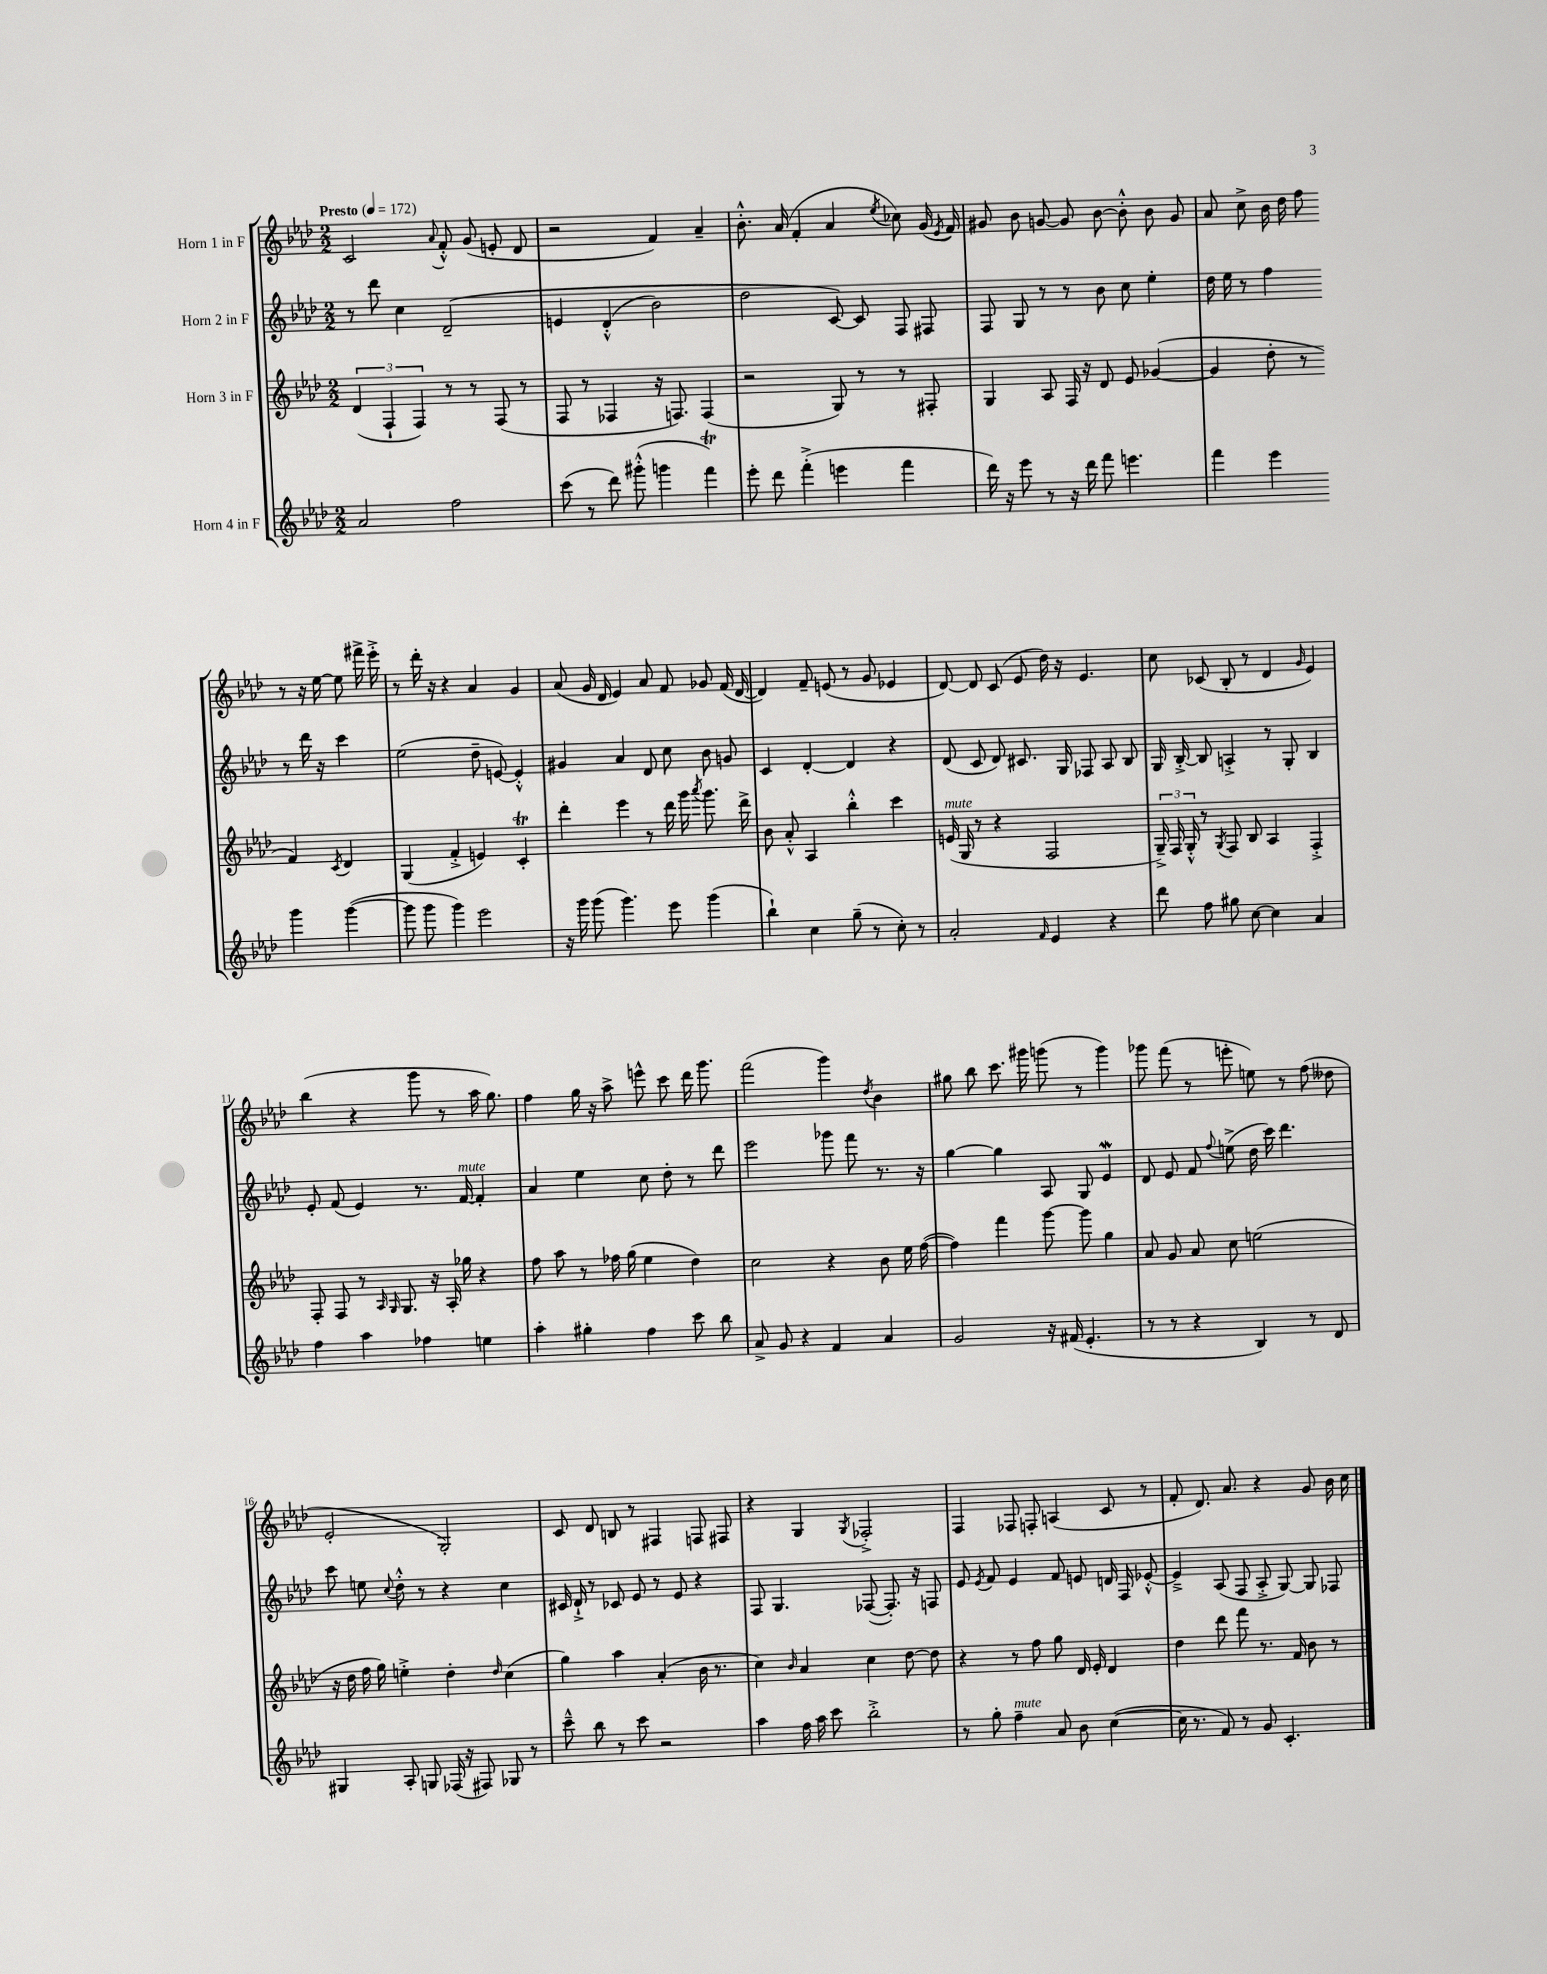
<<
\new StaffGroup <<
\new Staff = "s0" \with { instrumentName = "Horn 1 in F" } {
    \clef treble \key aes \major \numericTimeSignature \time 2/2 \tempo "Presto" 4 = 172
    \autoBeamOff c'2 \appoggiatura { aes'8 } f'8-.-^ g'8( e'8-. des'8 |
    r2 f'4) aes'4-- |
    bes'8.-.-^ aes'16( f'4-. aes'4 \acciaccatura { ees''8 } ces''8) g'16( \acciaccatura { ees'8 } f'16) |
    gis'8 bes'8 g'8~ g'8 bes'8~ bes'8-.-^ bes'8 g'8 |
    aes'8 c''8-> bes'16 des''16 f''8 r8 r16 ees''16~ ees''8 fis'''16-> ees'''16-.-> |
    r8 des'''16-. r16 r4 aes'4 g'4 |
    aes'8( g'16 des'16 ees'4) aes'8 f'8 ges'8 f'16( des'16~ |
    des'4) f'8-- e'8( r8 g'8 ees'4 |
    des'8~) des'8 c'8( ees'8 des''16) r16 ees'4. |
    c''8 ces'8( bes8-. r8 des'4 \grace { g'16 } ees'4) |
    bes''4( r4 g'''8 r8 aes''16 g''8.) |
    f''4 g''16 r16 aes''8-> e'''8-^ c'''8 des'''16 g'''8. |
    f'''2( g'''4) \acciaccatura { des''8 } bes'4 |
    gis''8 bes''8 c'''8. gis'''16 g'''8( r8 g'''4) |
    ges'''8 f'''8( r8 e'''8-. e''8) r8 f''8( deses''8 |
    ees'2-. g2-.) |
    c'8 des'8 b8 r8 fis4 f8 fis8 |
    r4 g4 \acciaccatura { g8 } fes2-.-> |
    f4 fes8 f8-. a4( c'8 r8 |
    f'8-. des'8.) aes'8. r4 g'8 bes'16 c''16 \bar "|." |
}
\new Staff = "s1" \with { instrumentName = "Horn 2 in F" } {
    \clef treble \key aes \major \numericTimeSignature \time 2/2
    \autoBeamOff r8 des'''8 c''4 des'2--\( |
    e'4 des'4-.-^( bes'2) |
    des''2 c'8~\) c'8 f8 fis8 |
    f8 g8 r8 r8 bes'8 c''8 ees''4-. |
    des''16 ees''16 r8 f''4 r8 des'''16 r16 c'''4 |
    ees''2( des''8-- e'8~) e'4-.-^ |
    gis'4 aes'4 des'8 c''8 bes'8 g'8 |
    c'4 des'4~-. des'4 r4 |
    des'8( c'8 des'8) cis'8. g16 fes8 aes8 bes8 |
    g16 bes16~-.-> bes8 a4-.-> r8 g8-. bes4 |
    ees'8-. f'8( ees'4) r8. f'16~^\markup { \italic "mute" } f'4-. |
    aes'4 ees''4 c''8 des''8-. r8 des'''8 |
    ees'''2 ges'''8 f'''8 r8. r16 |
    g''4~ g''4 aes8 g8 ees'4\mordent |
    des'8 ees'8 f'8 \appoggiatura { f''8 } e''8->( des''16 c'''16) des'''4. |
    c'''8 e''8 \appoggiatura { c''8 } des''8-.-^ r8 r4 c''4 |
    cis'16 des'16-!-> r8 ces'8 ees'8 r8 ees'8 r4 |
    f8 g4. fes8~( fes8.-.) r16 f8 |
    ees'8 \acciaccatura { ees'8 } f'8 ees'4 f'8 e'8 d'16 f16 ees'8~-.-^ |
    ees'4---> aes8( f8 aes8-.-> g8~) g8 fes8 \bar "|." |
}
\new Staff = "s2" \with { instrumentName = "Horn 3 in F" } {
    \clef treble \key aes \major \numericTimeSignature \time 2/2
    \autoBeamOff \tuplet 3/2 { des'4( f4-! f4) } r8 r8 f8( r8 |
    f8 r8 fes4 r16 f8.) f4( |
    r2 g8) r8 r8 fis8-. |
    g4 aes8 f16 r16 des'8 ees'8 ges'4~( |
    ges'4 des''8-. r8 f'4) \acciaccatura { c'8 } des'4 |
    g4( f'4-.-> e'4) c'4-.\trill |
    des'''4-. ees'''4 r8 des'''16 g'''16 \acciaccatura { aes'''8 } g'''8. des'''16-> |
    bes'8 aes'8-.-^ aes4 bes''4-.-^ c'''4 |
    e'16^\markup { \italic "mute" }( g16 r8 r4 f2 |
    \tuplet 3/2 { g16--->) f16 g16-.-^ } r8 \acciaccatura { g8 } f8 bes8 aes4 f4-.-> |
    f8-. f8 r8 \grace { aes16 g16 } g8. r16 aes16-. ges''16 r4 |
    f''8 aes''8 r8 fes''16 g''16( ees''4 des''4) |
    c''2 r4 bes'8 ees''16 f''16~( |
    f''4) f'''4 g'''8~ g'''8 g''4 |
    aes'8 g'8 aes'8 c''8 e''2( |
    r16 des''16 f''16 g''16) e''4-.-> des''4-. \grace { des''16 } c''4( |
    g''4) aes''4 aes'4-.( bes'16 r8. |
    c''4) \grace { bes'16 } aes'4 c''4 des''8~ des''8 |
    r4 r8 f''8 g''8 des'16 ees'16-. des'4 |
    des''4 des'''8 f'''8 r8. f'16 bes'8 r8 \bar "|." |
}
\new Staff = "s3" \with { instrumentName = "Horn 4 in F" } {
    \clef treble \key aes \major \numericTimeSignature \time 2/2
    \autoBeamOff aes'2 f''2 |
    c'''8( r8 des'''8) gis'''8-.-^( g'''4 f'''4\trill) |
    ees'''8-. des'''8 f'''4-.->( e'''4 f'''4 |
    des'''16) r16 ees'''8 r8 r16 des'''16 f'''8 e'''4. |
    f'''4 ees'''4 g'''4 g'''4~( |
    g'''8 g'''8 g'''4) ees'''2 |
    r16 g'''16 g'''8( g'''4.) ees'''8 g'''4( |
    bes''4-!) c''4 g''8--( r8 c''8-.) r8 |
    aes'2-. \grace { f'16 } ees'4 r4 |
    des'''8 f''8 gis''8 c''8~ c''4 aes'4 |
    f''4 aes''4 fes''4 e''4 |
    aes''4-. gis''4-. f''4 c'''8 bes''8 |
    aes'8-> g'8 r4 f'4 aes'4 |
    g'2 r16 fis'16( ees'4.-. |
    r8 r8 r4 bes4) r8 des'8 |
    gis4 aes8-. g8 fes16( r16 fis8) ges8 r8 |
    c'''8---^ bes''8 r8 c'''8 r2 |
    aes''4 f''16 aes''16 c'''8 bes''2-.-> |
    r8 g''8-. f''4--^\markup { \italic "mute" } aes'8 bes'8 c''4~( |
    c''16 r8. f'8) r8 g'8 c'4.-. \bar "|." |
}
>>
>>
